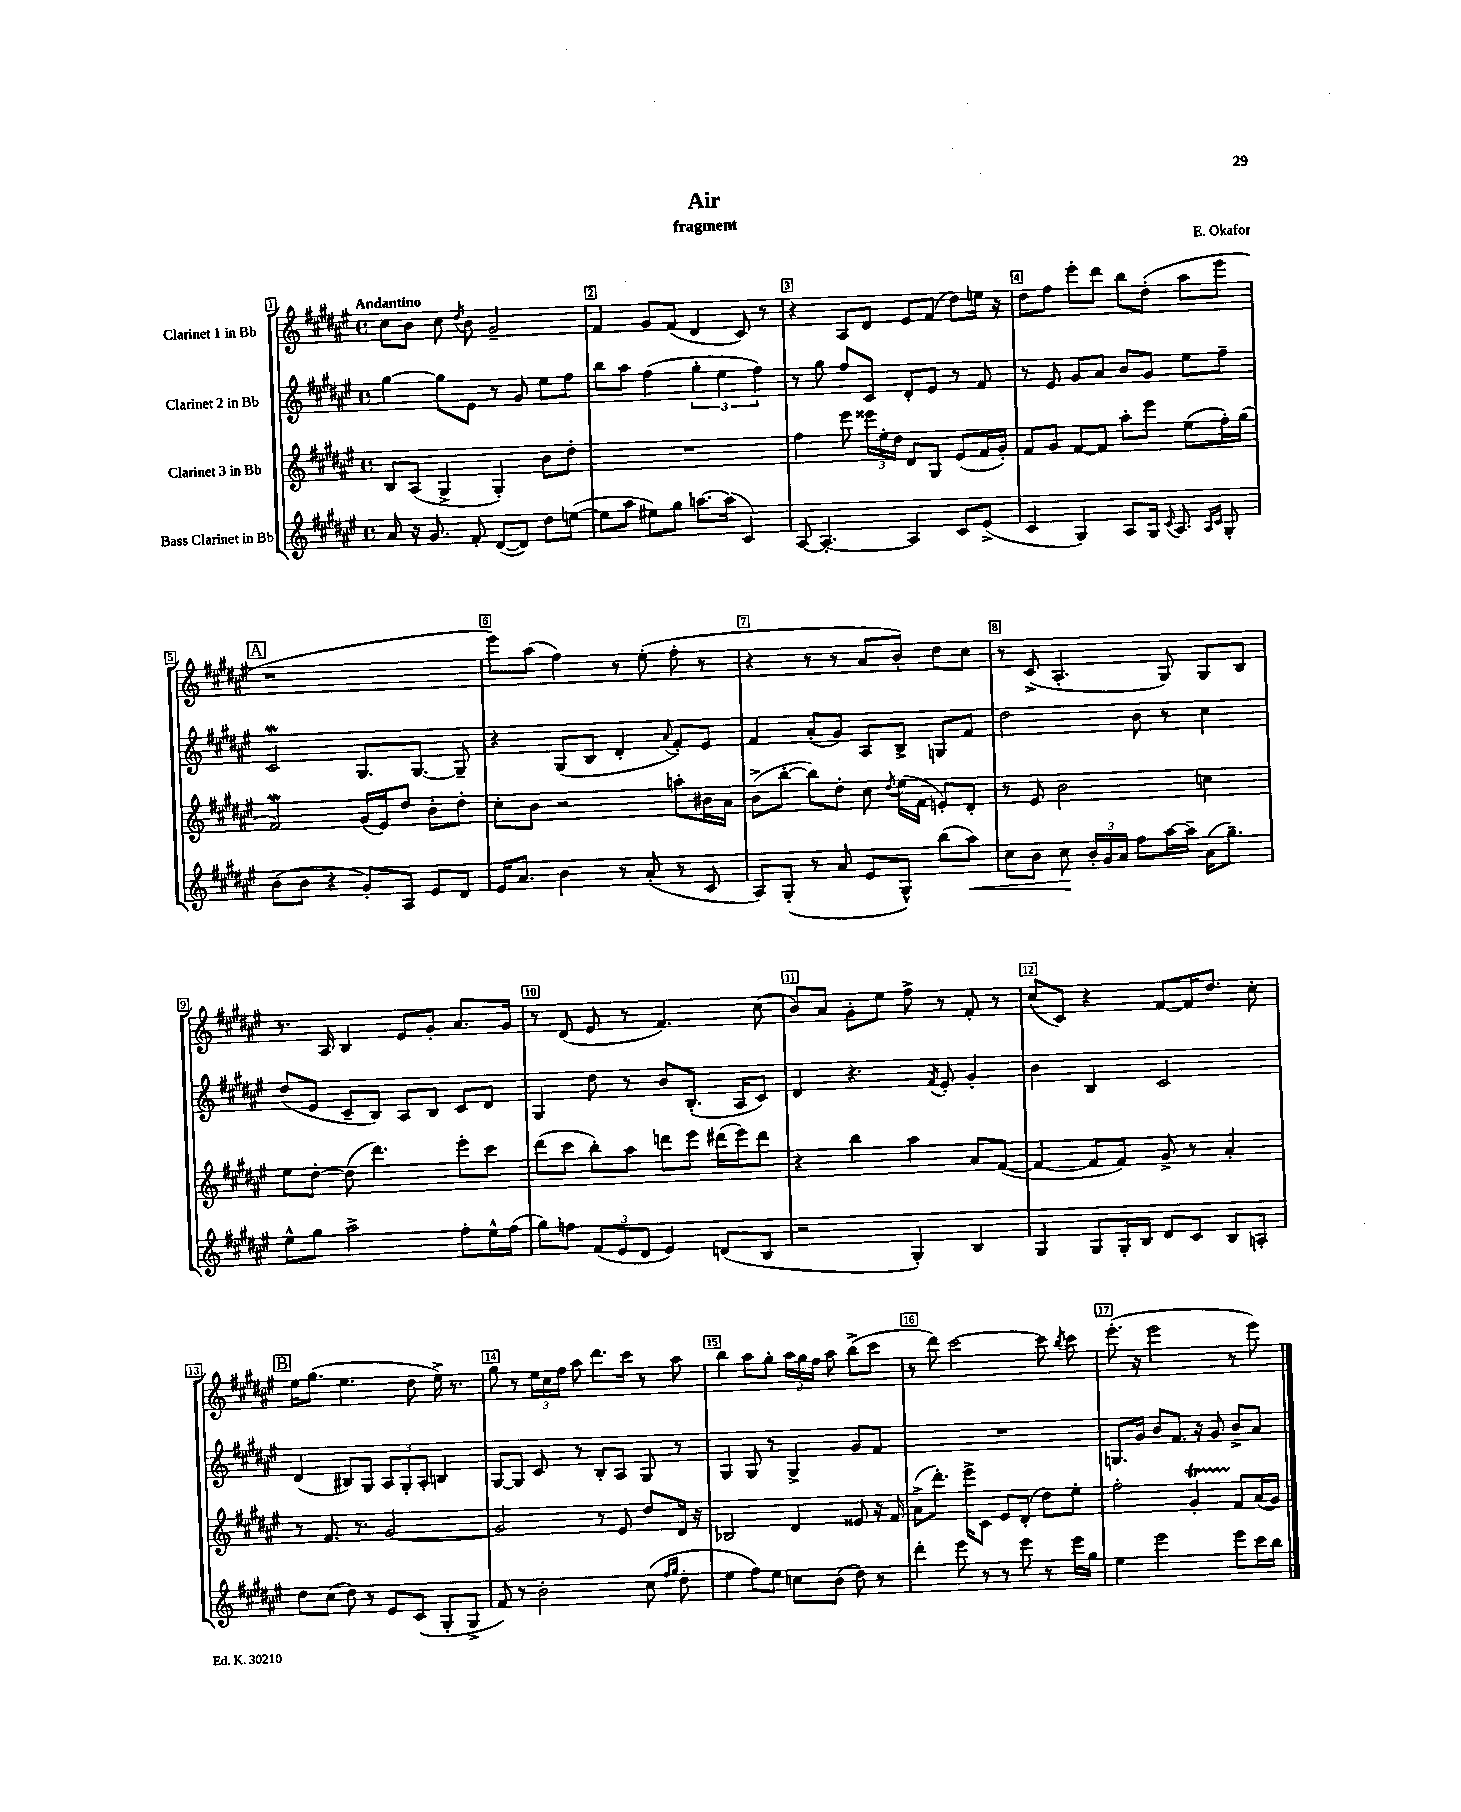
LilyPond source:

\header { title = "Air" composer = "E. Okafor" subtitle = "fragment" }
<<
\new StaffGroup <<
\new Staff = "s0" \with { instrumentName = "Clarinet 1 in Bb" } {
    \clef treble \key fis \major \defaultTimeSignature \time 4/4 \tempo "Andantino"
    \autoBeamOff cis''8[ b'8] cis''8 \acciaccatura { dis''8 } b'8 gis'2-- |
    fis'4 gis'8[ fis'8]( dis'4 cis'8) r8 |
    r4 ais8[ dis'8] eis'8[ fis'8]( dis''8[) e''16] r16 |
    dis''8[ fis''8] eis'''8[-. dis'''8] b''8[ dis''8]-.( ais''8[ eis'''8] |
    \mark \markup { \box "A" } r1 |
    eis'''8[) ais''8]( fis''4) r8 eis''8-.( fis''8-. r8 |
    r4 r8 r8 ais'8[ b'8]-.) dis''8[ cis''8] |
    r8 cis'8->( ais4.-. gis8) gis8[ b8] |
    r8. ais16 b4 eis'8[ gis'8]-. ais'8.[ gis'16] |
    r8 dis'8( eis'8 r8 fis'4.) cis''8( |
    b'8[) ais'8] gis'8[-. eis''8] fis''8-> r8 fis'8-. r8 |
    cis''8[( cis'8]) r4 fis'8[~ fis'16 dis''8.] cis''8-. |
    \mark \markup { \box "B" } eis''16[ gis''8.]( eis''4. dis''8 eis''16->) r8. |
    gis''8 r8 \tuplet 3/2 { eis''16[ cis''16 fis''16] } ais''8 dis'''8.[ cis'''16] r8 ais''8 |
    b''4 ais''8[ gis''8]-. \tuplet 3/2 { ais''16[ gis''16 fis''16] } ais''8 b''8[->( cis'''8] |
    r8 dis'''8) cis'''2~ cis'''8 \acciaccatura { b''8 } cis'''8 |
    eis'''8.-.( r16 eis'''2 r8 eis'''8) \bar "|." |
}
\new Staff = "s1" \with { instrumentName = "Clarinet 2 in Bb" } {
    \clef treble \key fis \major \defaultTimeSignature \time 4/4
    \autoBeamOff gis''4~ gis''8[ eis'8] r8 gis'8 eis''8[ fis''8] |
    b''8[ ais''8] fis''4( \tuplet 3/2 { gis''4-. eis''4 fis''4) } |
    r8 gis''8 fis''8[ cis'8] dis'8[-. eis'8] r8 fis'8 |
    r8 eis'8 gis'8[ ais'8] b'8[ gis'8] eis''8[ fis''8]-- |
    \mark \markup { \box "A" } cis'2\mordent gis8.[ gis8.]~ gis8-- |
    r4 gis8[( b8] dis'4-. \appoggiatura { ais'8 } fis'8[-.) eis'8] |
    fis'4 ais'8[-.( gis'8]) ais8[ b8]-> g8[ fis'8] |
    dis''2 b'8 r8 cis''4 |
    dis''8[( eis'8] cis'8[-- b8]) ais8[ b8] cis'8[ dis'8] |
    gis4 dis''8 r8 b'8[ b8.]-.( ais16[ cis'8]) |
    dis'4 r4. \acciaccatura { fis'8 } eis'8-. gis'4-. |
    b'4 b4 cis'2 |
    \mark \markup { \box "B" } dis'4( bis8[) gis8] \tuplet 3/2 { ais8[ gis8-. ais8]-. } b4 |
    gis8[~ gis8] cis'8 r8 b8[-. ais8] gis8 r8 |
    gis4 gis8 r8 gis4-> gis'8[ fis'8] |
    R1 |
    g8.[ gis'16] b'8[ fis'8.] r16 gis'8 b'8[-> ais'8] \bar "|." |
}
\new Staff = "s2" \with { instrumentName = "Clarinet 3 in Bb" } {
    \clef treble \key fis \major \defaultTimeSignature \time 4/4
    \autoBeamOff b8[ ais8]( gis4-> gis4-.) b'8[ dis''8]-. |
    R1 |
    fis''4 eis'''8 \tuplet 3/2 { eisis'''16[ eis''16-. dis''16] } dis'8[ gis8] eis'8[( fis'16 gis'16]-.) |
    fis'8[ gis'8] fis'8[~ fis'8] ais''8[-. eis'''8] eis''8[( fis''16-.) gis''16]( |
    \mark \markup { \box "A" } fis'2\mordent) gis'16[( eis'16) dis''8] b'8[-. dis''8]-. |
    cis''8[-. b'8] r2 a''8[-. bis'16 ais'16] |
    b'8[->( b''8]~-. b''8[) dis''8]-. cis''8 \acciaccatura { dis''8 } eis''16[( fis'16] e'8[-.) dis'8]-. |
    r8 eis'8 b'2 c''4 |
    eis''8[ dis''8]~-. dis''8( dis'''4.) eis'''8[-. cis'''8] |
    dis'''8[( cis'''8] b''8[-.) ais''8] d'''8[ eis'''8] dis'''16[( eis'''16) dis'''8] |
    r4 b''4 ais''4 ais'8[ fis'8]~( |
    fis'4~ fis'8[ fis'8]) gis'8-> r8 ais'4-. |
    \mark \markup { \box "B" } r8 fis'8. r8. gis'2~ |
    gis'2 r8 eis'8 dis''8[ dis'16] r16 |
    bes2 dis'4 eisis'8 r16 fis'16 |
    ais'8[->( dis'''8.]-.) eis'''16[-> cis'8] eis'8[ dis'8]-.( dis''8[) eis''8]-. |
    fis''2-. gis'4-.\startTrillSpan fis'8[\stopTrillSpan ais'16( gis'16]) \bar "|." |
}
\new Staff = "s3" \with { instrumentName = "Bass Clarinet in Bb" } {
    \clef treble \key fis \major \defaultTimeSignature \time 4/4
    \autoBeamOff ais'8 r16 gis'8. fis'8-. dis'8[~( dis'8]) dis''8[ e''8]~( |
    e''8[ ais''8] eis''8[) gis''8] a''8.[~ a''16]( cis'4) |
    ais8~ ais4.~-. ais4 cis'8[ eis'8]->( |
    cis'4 gis4) ais8[ gis16] \appoggiatura { cis'8 } ais8. \grace { ais16[ cis'16] } gis8-. |
    \mark \markup { \box "A" } b'8[( b'8] r4 gis'8[-.) ais8] eis'8[ dis'8] |
    eis'16[ ais'8.] b'4 r8 ais'8-.( r8 cis'8 |
    ais8[) gis8]-.( r8 ais'8 eis'8[ gis8]-^) b''8[( ais''8]\<) |
    cis''8[ b'8] cis''8\! \tuplet 3/2 { b'16[-. gis'16 ais'16] } fis''8[ ais''16~ ais''16]-- ais'16[( gis''8.]--) |
    eis''8[-^ gis''8] ais''2-> fis''8[-. eis''16-^ fis''16]( |
    gis''8[) f''8] \tuplet 3/2 { fis'8[( eis'8 dis'8] } eis'4) d'8[( b8] |
    r2 gis4-.) b4 |
    gis4 gis8[ gis16-. b16] dis'8[ cis'8] b8[ a8]-. |
    \mark \markup { \box "B" } dis''8[ cis''8]( dis''8) r8 eis'8[ cis'8]( gis8[-. gis8]-> |
    fis'8) r8 b'2-. cis''8( \grace { fis''16[ gis''16] } dis''8-. |
    eis''4 fis''8[) eis''8] c''8[ b'8]( dis''8) r8 |
    dis'''4-. eis'''8 r8 r8 eis'''8 r8 eis'''16[ gis''16] |
    eis''4 eis'''2 eis'''8[ cis'''16 b''16] \bar "|." |
}
>>
>>
\layout { \context { \Score \override BarNumber.break-visibility = ##(#f #t #t) barNumberVisibility = #all-bar-numbers-visible \override BarNumber.stencil = #(make-stencil-boxer 0.1 0.3 ly:text-interface::print) } }
